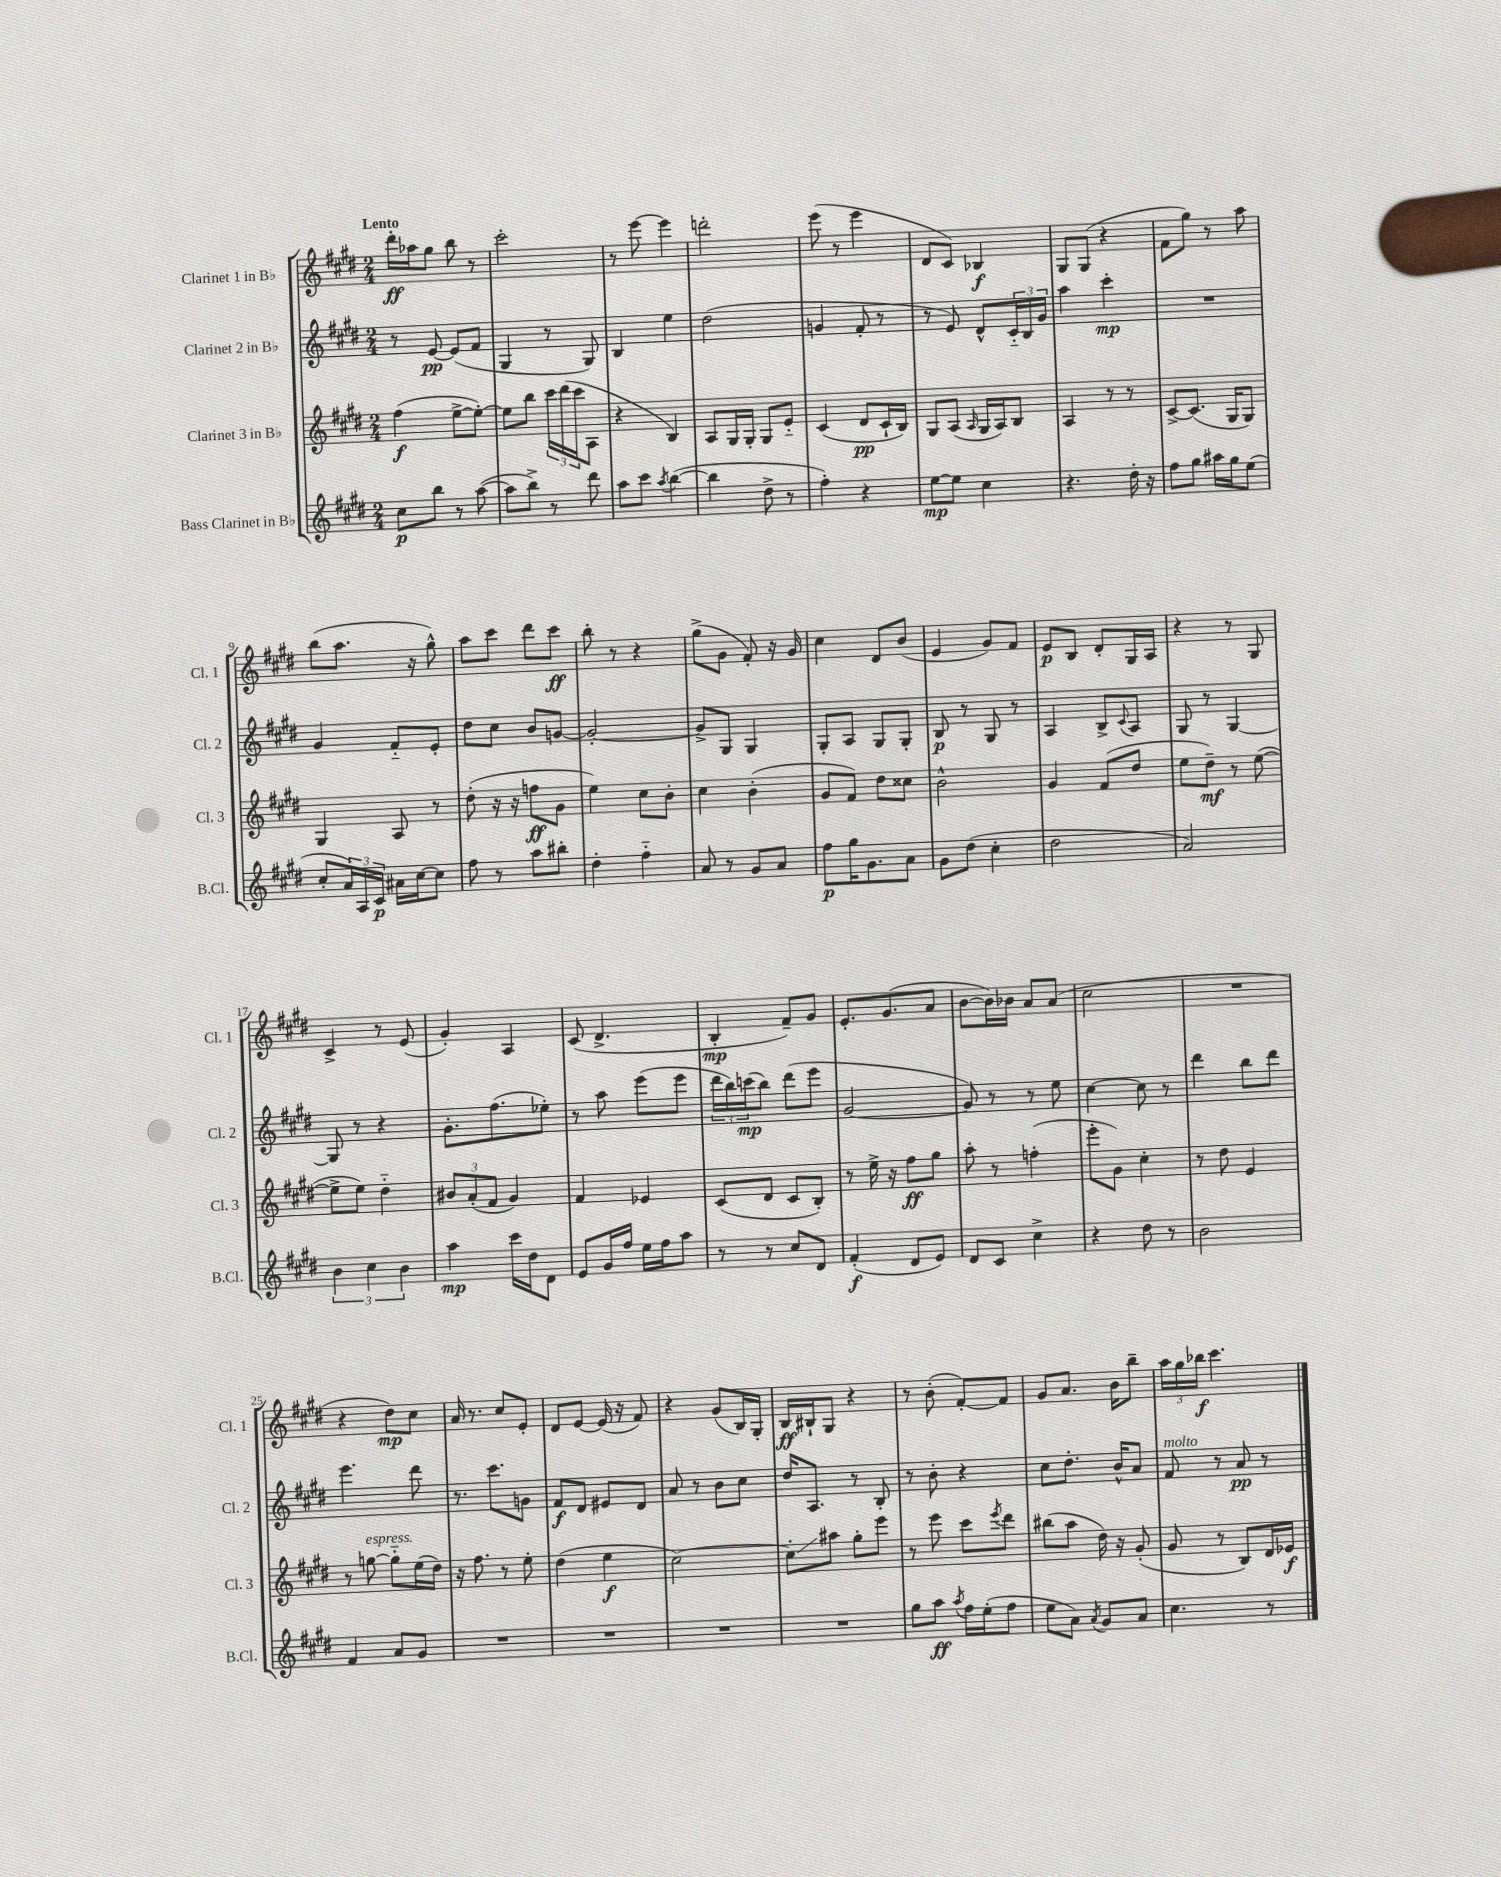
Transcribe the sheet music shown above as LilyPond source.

<<
\new StaffGroup <<
\new Staff = "s0" \with { instrumentName = "Clarinet 1 in Bb" shortInstrumentName = "Cl. 1" } {
    \clef treble \key e \major \numericTimeSignature \time 2/4 \tempo "Lento"
    dis'''16-.\ff aes''16 gis''8 b''8 r8 |
    cis'''2-. |
    r8 e'''8~ e'''4 |
    d'''2-. |
    e'''8( r8 e'''4 |
    dis'8 cis'8) bes4\f |
    gis8 gis8( r4 |
    fis'8 gis''8) r8 a''8 |
    b''8( a''8. r16 gis''8-^) |
    a''8 cis'''8 dis'''8 cis'''8\ff |
    b''8-. r8 r4 |
    gis''8->( gis'8 fis'8-.) r16 gis'16 |
    cis''4 dis'8 b'8( |
    e'4 gis'8) fis'8 |
    e'8\p b8 dis'8-. gis16 a16 |
    r4 r8 gis8 |
    cis'4-> r8 e'8( |
    gis'4-.) a4 |
    cis'8( dis'4.-> |
    b4-.\mp fis'8--) gis'8 |
    e'8.-. gis'8.( a'8 |
    b'8~ b'16) bes'16 a'8 a'8( |
    cis''2 |
    R2 |
    r4 dis''8\mp) cis''8 |
    a'16 r8. cis''8 e'8-. |
    dis'8 e'8~ e'16( r16 fis'8) |
    r4 gis'8( b16) gis16-. |
    b16\ff bis16-! gis8 r4 |
    r8 b'8-.( fis'8~-.) fis'8 |
    gis'8 a'8. b'16 b''8-- |
    \tuplet 3/2 { a''16 gis''16 bes''16\f } cis'''4. \bar "|." |
}
\new Staff = "s1" \with { instrumentName = "Clarinet 2 in Bb" shortInstrumentName = "Cl. 2" } {
    \clef treble \key e \major \numericTimeSignature \time 2/4
    r8 e'8~\pp e'8( fis'8 |
    gis4 r8 gis8) |
    b4 e''4 |
    dis''2( |
    g'4 fis'8-. r8 |
    r8 e'8) dis'8-^ \tuplet 3/2 { cis'16-_ b16 gis'16 } |
    a''4 cis'''4-.\mp |
    R2 |
    gis'4 fis'8-_ e'8-. |
    dis''8 cis''8 b'8 g'8~ |
    g'2~-. |
    g'8-> gis8 gis4 |
    gis8-. a8 gis8 gis8-. |
    b8\p r8 gis8 r8 |
    a4 b8-> \appoggiatura { cis'8 } a8 |
    gis8 r8 gis4~ |
    gis8 r8 r4 |
    gis'8.-. fis''8.( ees''8-.) |
    r8 a''8 e'''8( e'''8 |
    \tuplet 3/2 { dis'''16 b''16) c'''16\mp( } b''8) dis'''8( e'''8 |
    gis'2~ |
    gis'8) r8 r8 e''8 |
    cis''4~ cis''8 r8 |
    dis'''4 b''8 dis'''8 |
    e'''4. dis'''8 |
    r8. cis'''8. g'8 |
    fis'8\f dis'8 eis'8 dis'8 |
    a'8 r8 b'8 cis''8 |
    dis''16 a8. r8 b8-. |
    r8 b'8-. r4 |
    cis''8 dis''8.-. b'16-^ a'8 |
    fis'8^\markup { \italic "molto" } r8 a'8\pp r8 \bar "|." |
}
\new Staff = "s2" \with { instrumentName = "Clarinet 3 in Bb" shortInstrumentName = "Cl. 3" } {
    \clef treble \key e \major \numericTimeSignature \time 2/4
    fis''4\f( e''8~-> e''8~-.) |
    e''8 b''8 \tuplet 3/2 { cis'''16 dis'''16( cis'''16 } a8 |
    r4 b4) |
    a8 gis16 gis16-. gis8 e'8-_ |
    cis'4( dis'8\pp cis'16-! b16) |
    gis8 a8( \grace { a16 } gis16 a16) b8 |
    a4 r8 r8 |
    cis'8~-> cis'8.( gis16 gis8) |
    gis4 a8 r8 |
    dis''8-.( r16 r16 f''8\ff gis'8 |
    e''4) cis''8 b'8-. |
    cis''4 b'4-.( |
    gis'8 fis'8) dis''8 cisis''8 |
    b'2-^ |
    gis'4 fis'8( dis''8 |
    e''8 dis''8--\mf) r8 e''8~( |
    e''8-> e''8) dis''4-_ |
    \tuplet 3/2 { bis'8 a'8-.( fis'8 } gis'4) |
    fis'4 ees'4 |
    cis'8( dis'8 cis'8 b8-.) |
    r8 e''16-> r16 fis''8\ff gis''8 |
    a''8-. r8 f''4-.( |
    e'''8-. gis'8) cis''4-. |
    r8 dis''8 e'4 |
    r8 g''8~^\markup { \italic "espress." } g''8-_ e''16( dis''16) |
    r16 fis''8. r8 e''8-. |
    dis''4( e''4\f |
    cis''2~) |
    cis''8-.\glissando ais''8 gis''8-. e'''8 |
    r8 e'''8 cis'''8 \acciaccatura { e'''8 } dis'''8 |
    bis''8( a''8 dis''16) r16 gis'8-.( |
    gis'8 r8 b8) dis'16 ees'16\f \bar "|." |
}
\new Staff = "s3" \with { instrumentName = "Bass Clarinet in Bb" shortInstrumentName = "B.Cl." } {
    \clef treble \key e \major \numericTimeSignature \time 2/4
    cis''8\p b''8 r8 a''8~( |
    a''8 b''8->) r8 dis'''8 |
    a''8 cis'''8 \acciaccatura { a''8 } b''4~( |
    b''4 dis''8-> r8 |
    fis''4-.) r4 |
    e''8~\mp e''8 cis''4 |
    r4. dis''16-. r16 |
    fis''8 gis''8 ais''16 gis''16 e''8( |
    cis''8-. \tuplet 3/2 { a'16) a16 cis'16\p } ais'16 cis''16~ cis''8 |
    fis''8 r8 a''8 bis''8-. |
    dis''4-. fis''4-_ |
    a'8 r8 gis'8 a'8 |
    fis''8\p gis''16 gis'8. a'8 |
    gis'8 dis''8( cis''4-. |
    dis''2 |
    a'2) |
    \tuplet 3/2 { b'4 cis''4 b'4 } |
    a''4\mp cis'''16 dis''16 dis'8 |
    e'8 gis'16 fis''16 e''16 fis''16 a''8 |
    r8 r8 cis''8 dis'8 |
    fis'4-.\f( dis'8 e'8) |
    dis'8 cis'8 cis''4-> |
    r4 dis''8 r8 |
    b'2 |
    fis'4 a'8 gis'8 |
    R2 |
    R2 |
    R2 |
    R2 |
    gis''8 a''8\ff \acciaccatura { a''8 } fis''16 e''16-.( fis''8 |
    e''8 a'8) \acciaccatura { a'8 } gis'8 a'8 |
    cis''4. r8 \bar "|." |
}
>>
>>
